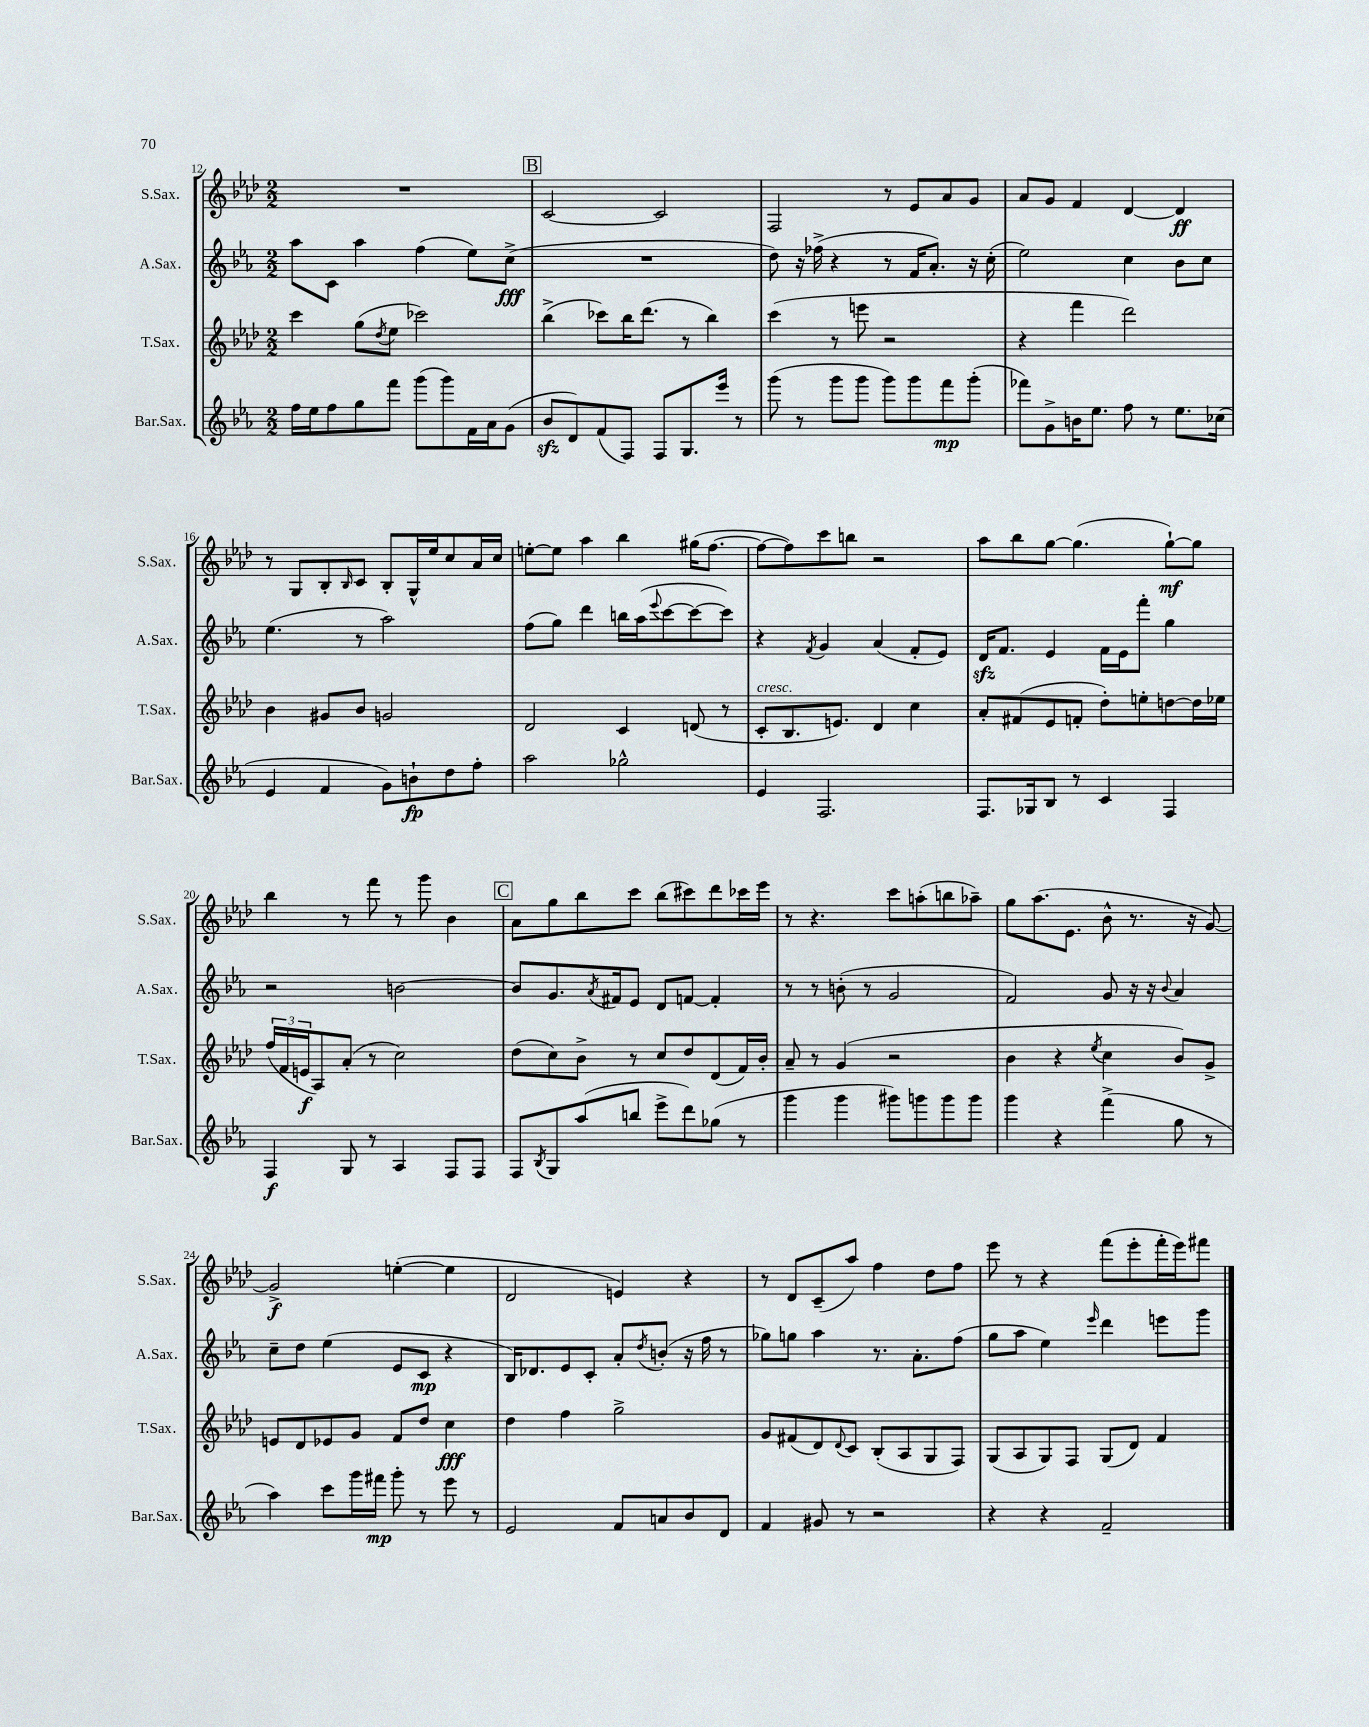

**kern	**kern	**kern	**kern
*staff4	*staff3	*staff2	*staff1
*clefG2	*clefG2	*clefG2	*clefG2
*k[b-e-a-]	*k[b-e-a-d-]	*k[b-e-a-]	*k[b-e-a-d-]
*M2/2	*M2/2	*M2/2	*M2/2
16ff	4ccc	8aa-	1r
16ee-	.	.	.
8ff	.	8c	.
8gg	(8gg	4aa-	.
.	8qdd-	.	.
8fff	8ee-	.	.
(8ggg	2ccc-)	(4ff	.
8ggg)	.	.	.
16f	.	8ee-)	.
16a-	.	.	.
(8g	.	(8cc^	.
=	=	=	=
8b-	(4bb-^	1r	[2c
8d)	.	.	.
(8f	8ccc-)	.	.
8F)	16bb-	.	.
.	(8.ddd-	.	.
8F	.	.	2c]
8.G	8r	.	.
.	4bb-)	.	.
16eee-	.	.	.
8r	.	.	.
=	=	=	=
(8ggg	(4ccc	8dd)	2F
8r	.	16r	.
.	.	(16ff-^	.
8ggg	8r	4r	.
8ggg	8eee	.	.
8ggg)	2r	8r	8r
8ggg	.	16f	8e-
.	.	8.a-')	.
8fff	.	.	8a-
(8ggg'	.	16r	8g
.	.	(16cc'	.
=	=	=	=
8fff-)	4r	2ee-)	8a-
8g^	.	.	8g
16b	4fff	.	4f
8.ee-	.	.	.
8ff	2ddd-)	4cc	[4d-
8r	.	.	.
8.ee-	.	8b-	4d-]
.	.	8cc	.
(16cc-	.	.	.
=	=	=	=
4e-	4b-	(4.ee-	8r
.	.	.	8G
4f	8g#	.	8B-'
.	.	.	16qqB-
.	8b-	8r	8c
8g)	2g	2aa-)	8B-'
8b`	.	.	16G^^
.	.	.	16ee-
8dd	.	.	8cc
8ff'	.	.	16a-
.	.	.	16cc
=	=	=	=
2aa-	2d-	(8ff	[8ee'
.	.	8gg)	8ee]
.	.	4ddd	4aa-
2gg-^^	4c	16bb	4bb-
.	.	(16aa-	.
.	.	8qqeee-	.
.	.	[8ccc	.
.	(8d	8ccc_	(16gg#
.	.	.	[8.ff
.	8r	8ccc])	.
=	=	=	=
4e-	8c'	4r	8ff_
.	8.B-	.	8ff])
.	.	8qf	.
2.F	.	4g	8ccc
.	8.e)	.	.
.	.	.	8bb
.	4d-	(4a-	2r
.	4cc	8f'	.
.	.	8e-)	.
=	=	=	=
8.F	8a-'	16d	8aa-
.	.	8.f	.
.	(8f#	.	8bb-
16G-	.	.	.
8B-	8e-	4e-	[8gg
8r	8f'	.	(4.gg]
4c	8dd-')	16f	.
.	.	16e-	.
.	8ee'	8fff'	.
4F	[8dd	4gg	[8gg`)
.	16dd]	.	8gg]
.	16ee-	.	.
=	=	=	=
4F	(24ff	2r	4bb-
.	24f	.	.
.	24e	.	.
.	8A-)	.	.
8G	(8a-'	.	8r
8r	8r	.	8fff
4A-	2cc)	[2b	8r
.	.	.	8ggg
8F	.	.	4b-
8F	.	.	.
=	=	=	=
8F	(8dd-	8b]	8a-
8qB-	.	.	.
8G	8cc)	8.g	8gg
(8aa-	8b-^	.	8bb-
.	.	8qa-	.
.	.	16f#	.
8bb	8r	8e-	8ccc
8eee-^	8cc	8d	(8bb-
8ddd)	8dd-	[8f	8ccc#)
(8gg-	(8d-	4f']	8ddd-
8r	16f)	.	16ccc-
.	16b-'	.	16eee-
=	=	=	=
4ggg	8a-~	8r	8r
.	8r	8r	4.r
4ggg	(4g	(8b'	.
.	.	8r	.
8ggg#)	2r	2g	8ccc
8ggg	.	.	(8aa'
8ggg	.	.	8bb
8ggg	.	.	8aa-~)
=	=	=	=
4ggg	4b-	2f)	8gg
.	.	.	(8.aa-
4r	4r	.	.
.	.	.	8.e-
.	8qee-	.	.
(4fff^	4cc	8g	8b-^^
.	.	16r	8.r
.	.	16r	.
.	.	8qqb-	.
8gg	8b-)	4a-	.
.	.	.	16r
8r	8g^	.	[8g)
=	=	=	=
4aa-)	8e	8cc~	2g^]
.	8d-	8dd	.
8ccc	8e-	(4ee-	.
16ggg	8g	.	.
16fff#	.	.	.
8ggg'	8f	8e-	([4ee'
8r	8dd-	8c	.
8eee-	4cc	4r	4ee]
8r	.	.	.
=	=	=	=
2e-	4dd-	16B-)	2d-
.	.	8.d-	.
.	4ff	8e-	.
.	.	8c'	.
8f	2gg^	8a-'	4e)
.	.	8qdd	.
8a	.	(8b'	.
8b-	.	16r	4r
.	.	16ff	.
8d	.	8r	.
=	=	=	=
4f	8g	8gg-)	8r
.	(8f#	8gg	8d-
8g#	8d-)	4aa-	(8c~
.	8qqd-	.	.
8r	8c	.	8aa-)
2r	(8B-'	8.r	4ff
.	8A-	.	.
.	.	8.a-'	.
.	8G	.	8dd-
.	8F)	(8ff	8ff
=	=	=	=
4r	(8G	8gg	8eee-
.	8A-	8aa-	8r
4r	8G)	4ee-)	4r
.	8F	.	.
.	.	16qqeee-	.
2f~	(8G	4ddd	(8fff
.	8d-)	.	8eee-'
.	4f	8eee	16fff'
.	.	.	16eee-)
.	.	8ggg	8fff#
==	==	==	==
*-	*-	*-	*-
